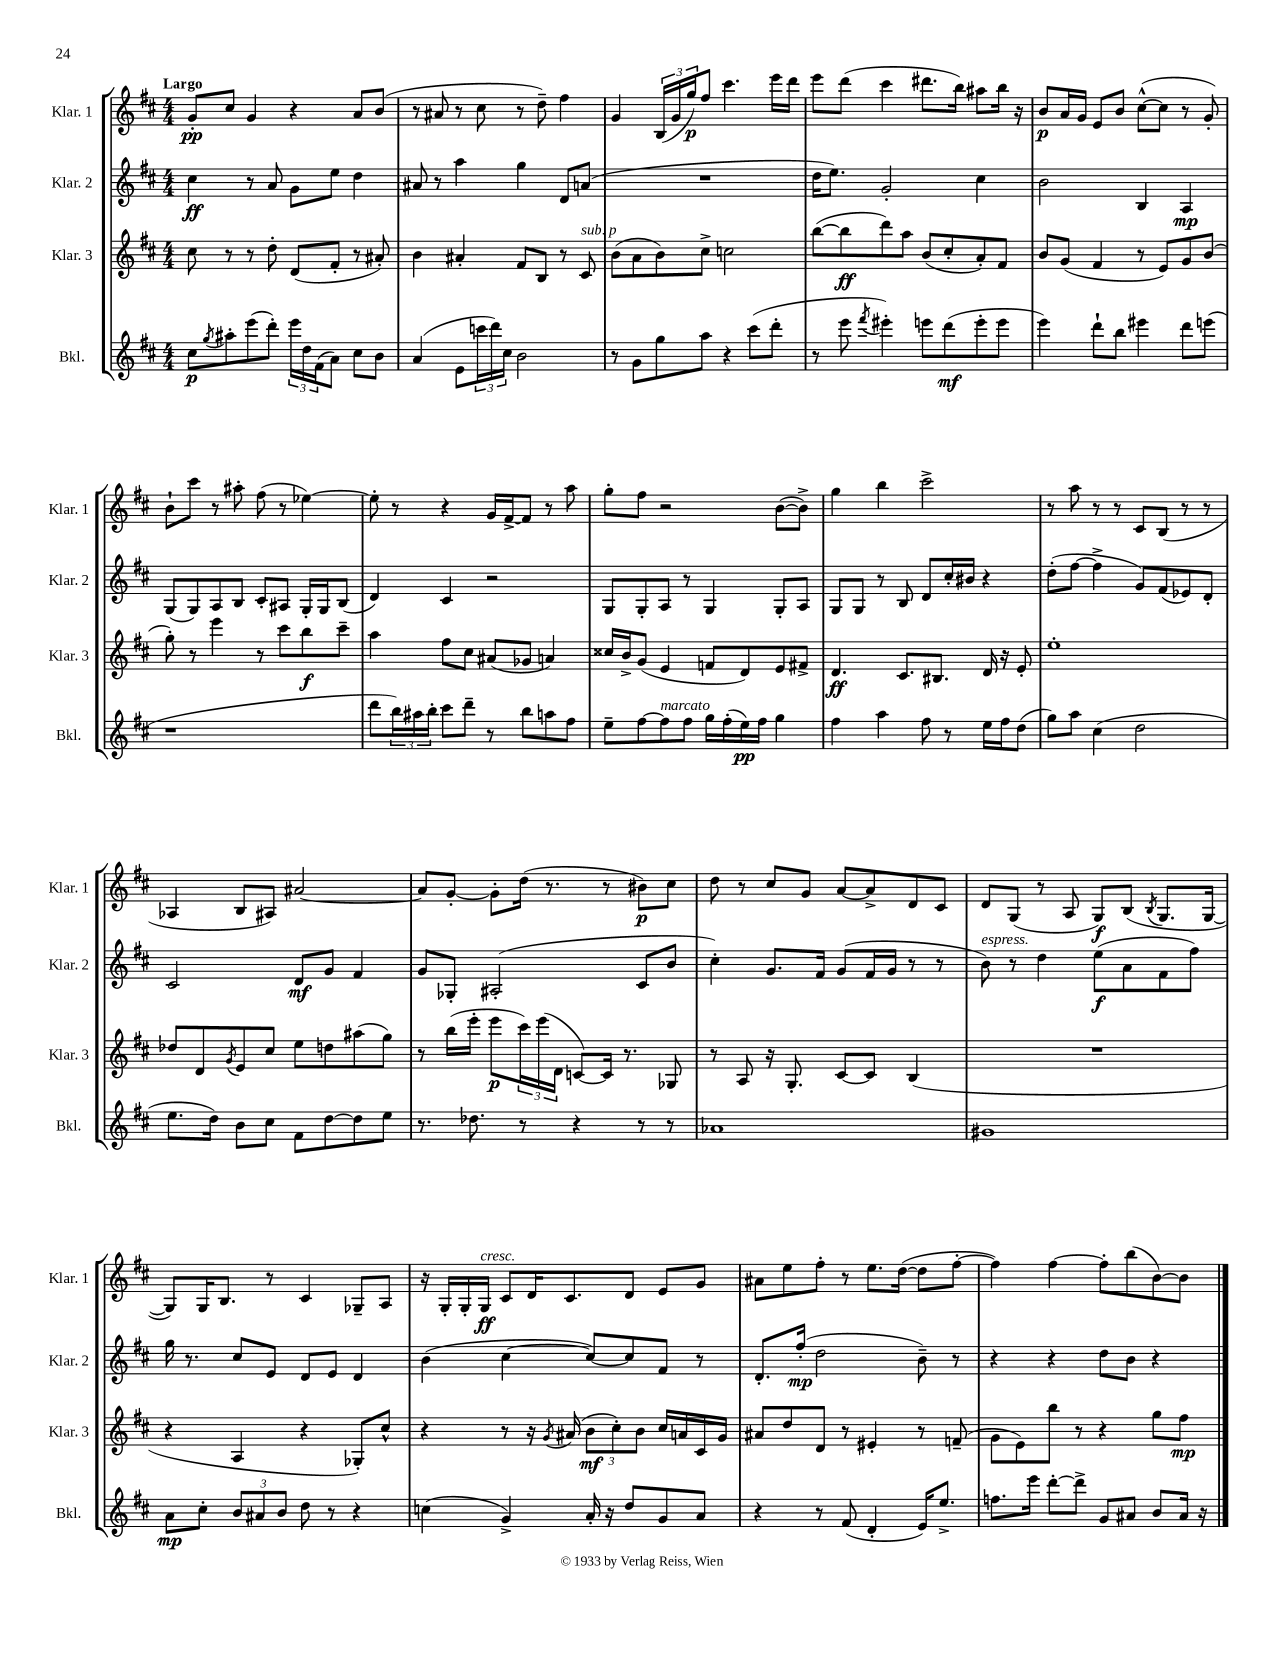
<<
\new StaffGroup <<
\new Staff = "s0" \with { instrumentName = "Klar. 1" shortInstrumentName = "Klar. 1" } {
    \clef treble \key d \major \numericTimeSignature \time 4/4 \tempo "Largo"
    g'8-.\pp cis''8 g'4 r4 a'8 b'8( |
    r8 ais'8 r8 cis''8 r8 d''8--) fis''4 |
    g'4 \tuplet 3/2 { b16( g'16 g''16\p) } fis''8 cis'''4. e'''16 d'''16 |
    e'''8 d'''8( cis'''4 dis'''8. b''16) ais''8 b''16 r16 |
    b'8\p a'16 g'16 e'8 b'8 cis''8~-^( cis''8 r8 g'8-.) |
    b'8-! cis'''8 r8 ais''8-. fis''8( r8 ees''4~) |
    ees''8-. r8 r4 g'16 fis'16~-> fis'8 r8 a''8 |
    g''8-. fis''8 r2 b'8~( b'8->) |
    g''4 b''4 cis'''2-> |
    r8 a''8 r8 r8 cis'8 b8( r8 r8 |
    aes4 b8 ais8) ais'2~ |
    ais'8 g'8~-. g'8-. d''16( r8. r8 bis'8\p) cis''8 |
    d''8 r8 cis''8 g'8 a'8~ a'8-> d'8 cis'8 |
    d'8 g8( r8 a8 g8\f) b8( \acciaccatura { b8 } g8. g16~ |
    g8) g16 b8. r8 cis'4 ges8-- a8 |
    r16 g16-. g16-. g16\ff^\markup { \italic "cresc." } cis'8 d'16 cis'8. d'8 e'8 g'8 |
    ais'8 e''8 fis''8-. r8 e''8. d''16~( d''8 fis''8~-. |
    fis''4) fis''4~ fis''8-. b''8( b'8~) b'8 \bar "|." |
}
\new Staff = "s1" \with { instrumentName = "Klar. 2" shortInstrumentName = "Klar. 2" } {
    \clef treble \key d \major \numericTimeSignature \time 4/4
    cis''4\ff r8 a'8 g'8 e''8 d''4 |
    ais'8 r8 a''4 g''4 d'8 a'8( |
    R1 |
    d''16 e''8.) g'2-. cis''4 |
    b'2 b4 a4\mp |
    g8( g8) a8 b8 cis'8-. ais8 g16-. g16 b8( |
    d'4) cis'4 r2 |
    g8 g8-. a8 r8 g4 g8-. a8 |
    g8 g8 r8 b8 d'8 cis''16-. bis'16 r4 |
    d''8-.( fis''8~ fis''4-> g'8) fis'8( ees'8) d'8-. |
    cis'2 d'8\mf g'8 fis'4 |
    g'8 ges8-. ais2-.( cis'8 b'8 |
    cis''4-.) g'8. fis'16 g'8( fis'16 g'16 r8 r8 |
    b'8^\markup { \italic "espress." }) r8 d''4 e''8\f( a'8 fis'8 fis''8) |
    g''16 r8. cis''8 e'8 d'8 e'8 d'4 |
    b'4( cis''4~ cis''8~) cis''8 fis'8 r8 |
    d'8.-. fis''16-.\mp( d''2 b'8--) r8 |
    r4 r4 d''8 b'8 r4 \bar "|." |
}
\new Staff = "s2" \with { instrumentName = "Klar. 3" shortInstrumentName = "Klar. 3" } {
    \clef treble \key d \major \numericTimeSignature \time 4/4
    cis''8 r8 r8 d''8-. d'8( fis'8-. r8 ais'8-.) |
    b'4 ais'4-. fis'8 b8 r8 cis'8^\markup { \italic "sub. p" } |
    b'8( a'8 b'8) cis''8-> c''2 |
    b''8~( b''8\ff d'''8) a''8 b'8( cis''8-. a'8-.) fis'8 |
    b'8 g'8( fis'4 r8 e'8) g'8 b'8( |
    g''8-.) r8 e'''4 r8 cis'''8 b''8\f cis'''8-- |
    a''4 fis''8 cis''8 ais'8( ges'8 a'4) |
    cisis''16 b'16-> g'8( e'4 f'8 d'8) e'8 fis'8-> |
    d'4.\ff cis'8. bis8. d'16 r16 e'8-. |
    e''1-. |
    des''8 d'8 \acciaccatura { g'8 } e'8 cis''8 e''8 d''8 ais''8( g''8) |
    r8 b''16( e'''16-. e'''8\p \tuplet 3/2 { cis'''16) e'''16( d'16 } c'8~) c'16 r8. ges8 |
    r8 a8 r16 g8.-. cis'8~ cis'8 b4( |
    R1 |
    r4 a4 r4 ges8-.) cis''8-^ |
    r4 r8 r16 \acciaccatura { g'8 } ais'16( \tuplet 3/2 { b'8\mf cis''8-.) b'8 } cis''16 a'16 cis'16 g'16 |
    ais'8 d''8 d'8 r8 eis'4-. r8 f'8--( |
    g'8 e'8) b''8 r8 r4 g''8 fis''8\mp \bar "|." |
}
\new Staff = "s3" \with { instrumentName = "Bkl." shortInstrumentName = "Bkl." } {
    \clef treble \key d \major \numericTimeSignature \time 4/4
    cis''8\p \acciaccatura { g''8 } ais''8-. e'''8( d'''8-.) \tuplet 3/2 { e'''16 d''16 fis'16( } a'8) cis''8 b'8 |
    a'4( e'8 \tuplet 3/2 { c'''16 d'''16) cis''16 } b'2 |
    r8 g'8 g''8 a''8 r4 cis'''8( d'''8-. |
    r8 e'''8 \acciaccatura { fis'''8 } eis'''4-.) e'''8 d'''8\mf( e'''8-. e'''8 |
    e'''4) d'''8-! b''8 eis'''4 d'''8 e'''8( |
    r1 |
    d'''8 \tuplet 3/2 { b''16) ais''16 b''16-. } cis'''8 d'''8-- r8 b''8 a''8 fis''8 |
    e''8-- fis''8~ fis''8^\markup { \italic "marcato" } fis''8 g''16 fis''16-.( e''16\pp) fis''16 g''4 |
    fis''4 a''4 fis''8 r8 e''16 fis''16 d''8( |
    g''8) a''8 cis''4( d''2 |
    e''8. d''16) b'8 cis''8 fis'8 d''8~ d''8 e''8 |
    r8. des''8. r8 r4 r8 r8 |
    aes'1 |
    gis'1 |
    a'8\mp cis''8-. \tuplet 3/2 { b'8 ais'8 b'8 } d''8 r8 r4 |
    c''4( g'4->) a'16-. r16 d''8 g'8 a'8 |
    r4 r8 fis'8( d'4-. e'16) e''8.-> |
    f''8. e'''16 d'''8~-. d'''8-> g'8 ais'8 b'8 ais'16 r16 \bar "|." |
}
>>
>>
\layout { \context { \Score \remove "Bar_number_engraver" } }
